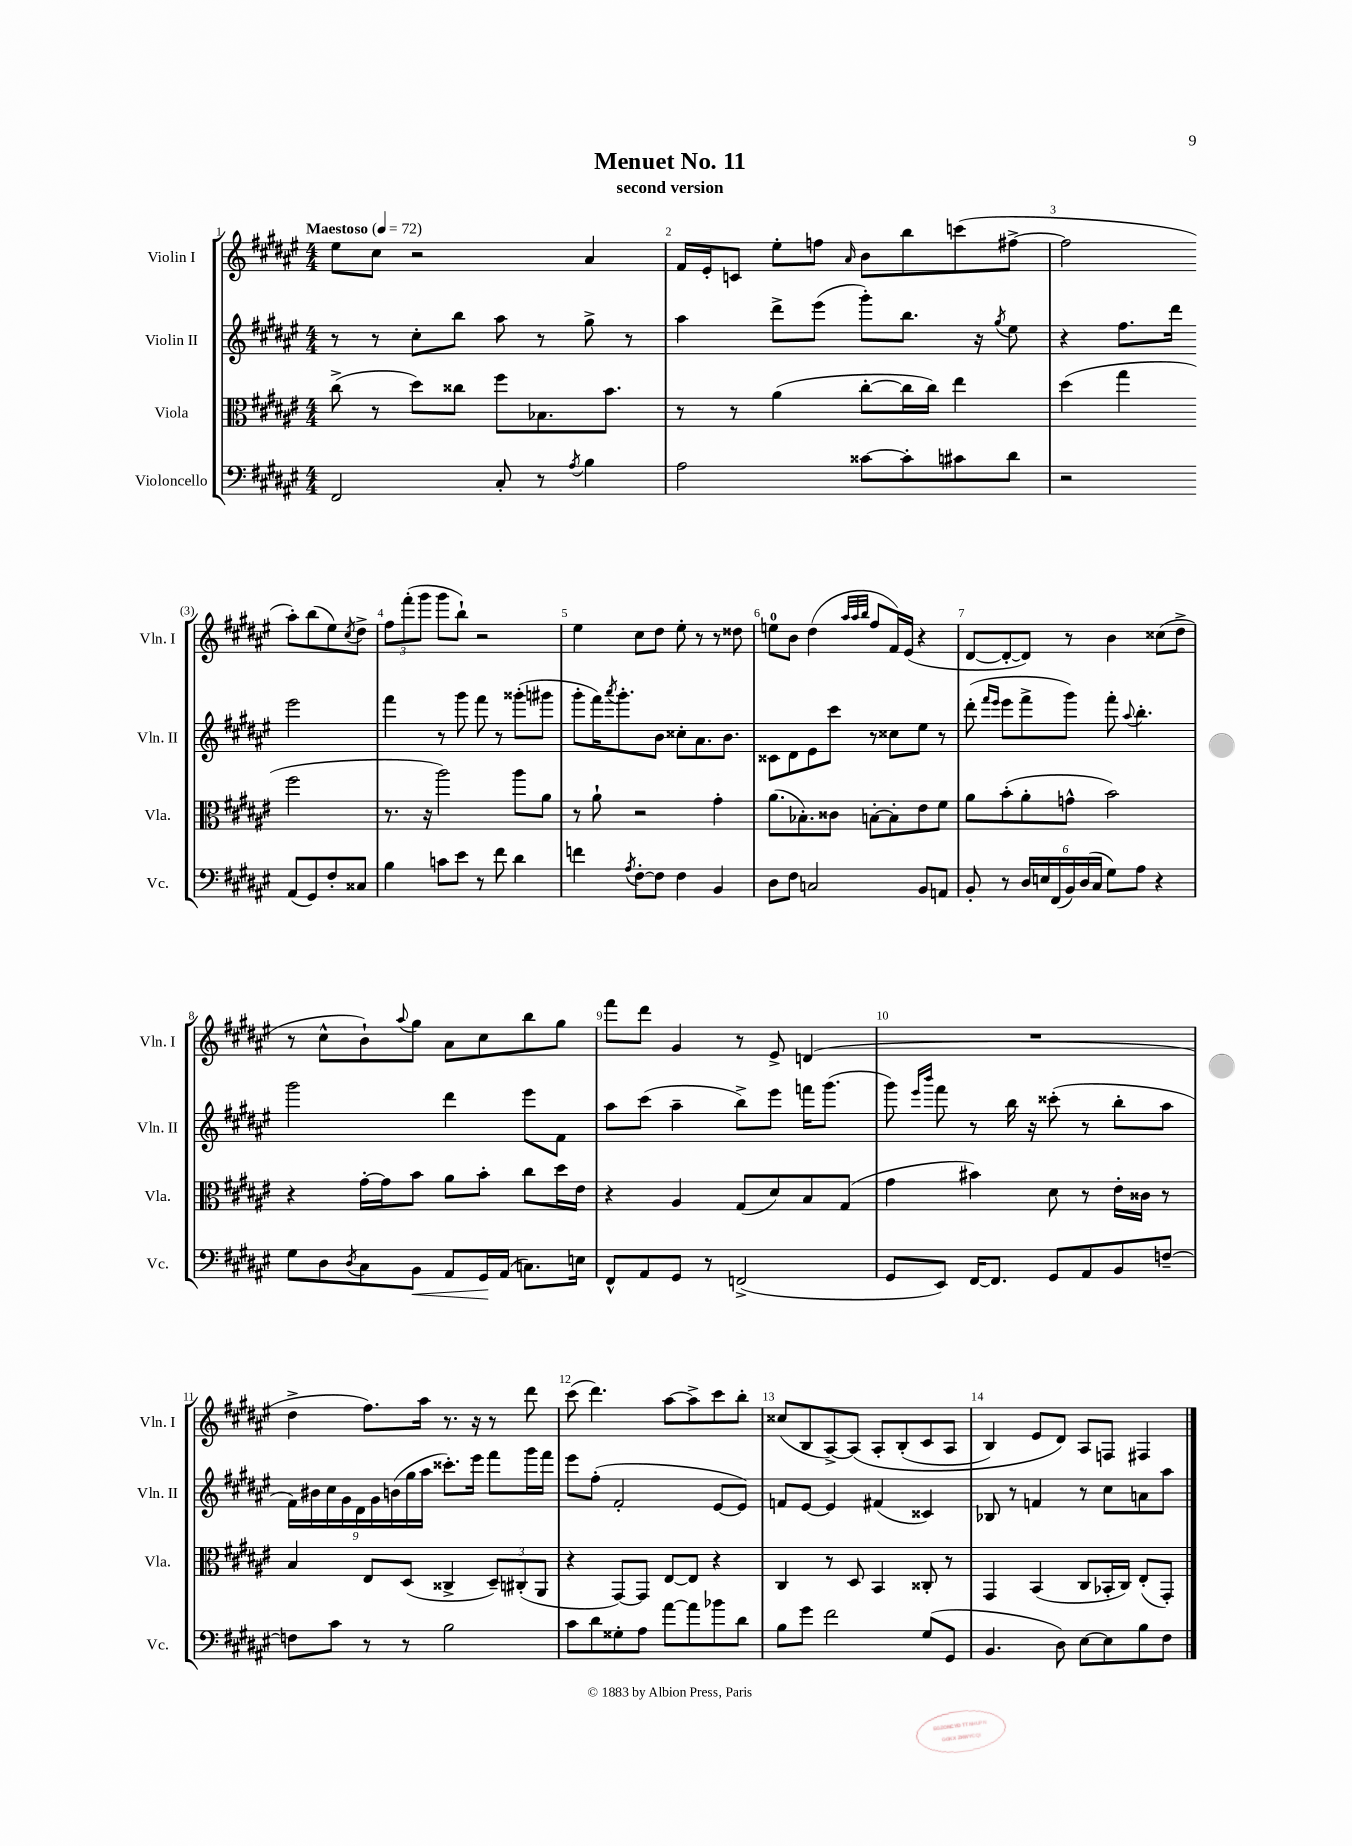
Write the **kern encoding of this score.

**kern	**kern	**kern	**kern
*staff4	*staff3	*staff2	*staff1
*clefF4	*clefC3	*clefG2	*clefG2
*k[f#c#g#d#a#e#]	*k[f#c#g#d#a#e#]	*k[f#c#g#d#a#e#]	*k[f#c#g#d#a#e#]
*M4/4	*M4/4	*M4/4	*M4/4
*MM72	*MM72	*MM72	*MM72
2FF#	(8cc#^	8r	8ee#
.	8r	8r	8cc#
.	8dd#)	8cc#'	2r
.	8cc##	8bb	.
8C#'	8ff#	8aa#	.
8r	8.B-	8r	.
8qA#	.	.	.
4B	.	8gg#^	4a#
.	8.b	.	.
.	.	8r	.
=	=	=	=
2A#	8r	4aa#	16f#
.	.	.	16e#'
.	8r	.	8c
.	(4a#	8ddd#^	8ee#'
.	.	(8eee#	8ff
.	.	.	16qqa#
[8c##	[8cc#'	8ggg#')	8b
8c##']	16cc#]	8.bb	8bb
.	16cc#)	.	.
8c#	4ee#	.	(8ccc
.	.	16r	.
.	.	8qgg#	.
8d#	.	8ee#	[8ff#^
=	=	=	=
2r	(4dd#	4r	2ff#]
.	4gg#	8.ff#	.
.	.	16ddd#	.
(8AA#	2ff#	2eee#	8aa#')
8GG#)	.	.	(8bb
8F#'	.	.	8ee#)
.	.	.	8qcc#
8C##	.	.	8dd#^
=	=	=	=
4B	8.r	4fff#	12ff#
.	.	.	(12fff#'
.	.	.	12ggg#
.	16r	.	.
8c	2aa#)	8r	8ggg#
8e#	.	8ggg#	8bb`)
8r	.	8fff#	2r
8f#	.	8r	.
4d#	8aa#	(8ggg##'	.
.	8a#	8ggg#	.
=	=	=	=
4f	8r	8ggg#'	4ee#
.	8a#`	16fff#)	.
.	.	8qaaa#	.
.	.	8.ggg#'	.
8qA#	.	.	.
[8F#'	2r	.	8cc#
8F#]	.	8b	8dd#
4F#	.	8cc##'	8ee#'
.	.	8.a#	8r
4BB	4g#'	.	8r
.	.	8.b	.
.	.	.	8dd##
=	=	=	=
8D#	(8.a#	8c##	8ee
8F#	.	8d#	8b
.	8.B-')	.	.
2C	.	8e#	(4dd#
.	8c##	8ccc#	.
.	.	.	32qqaa#
.	.	.	32qqaa#
.	.	.	32qqbb
.	[8B'	8r	8ff#
.	8B']	8cc##	16f#)
.	.	.	(16e#
8BB	8e#	8ee#	4r
8AA	8f#	8r	.
=	=	=	=
8BB'	8a#	(8ddd#'	[8d#
.	.	16qqfff#	.
.	.	16qqeee#	.
8r	(8b'	8eee#	8d#'_
24D#	8a#'	8fff#^	8d#])
24E	.	.	.
(24FF#	.	.	.
24BB)	8g^^	8ggg#)	8r
(24D#	.	.	.
24C#	.	.	.
8G#)	2b)	8fff#'	4b
.	.	8qqaa#	.
8A#	.	4.bb'	.
4r	.	.	(8cc##
.	.	.	8dd#^
=	=	=	=
8G#	4r	2ggg#	8r
8D#	.	.	8cc#^^
8qD#	.	.	.
8C#	[16g#'	.	8b`)
.	16g#]	.	.
.	.	.	8qqaa#
8BB	8b	.	8gg#
8AA#	8a#	4ddd#	8a#
16GG#	8b'	.	8cc#
(16AA#	.	.	.
8.C)	8cc#	8eee#	8bb
.	16dd#	8f#	8gg#
16E	16e#	.	.
=	=	=	=
8FF#^^	4r	8aa#	8fff#
8AA#	.	(8ccc#	8ddd#
8GG#	4A#	4aa#~	4g#
8r	.	.	.
(2FF^	(8G#	8bb^)	8r
.	8d#)	8eee#	8e#^
.	8B	16fff	(4d
.	.	(8.ggg#	.
.	(8G#	.	.
=	=	=	=
8GG#	4g#	8ggg#)	1r
.	.	16qqeee#	.
.	.	16qqbbb	.
8EE#)	.	8fff#	.
[16FF#	4b#)	8r	.
8.FF#]	.	.	.
.	.	16bb	.
.	.	16r	.
8GG#	8d#	(8ccc##'	.
8AA#	8r	8r	.
8BB	16e#'	8bb'	.
.	16c##	.	.
[8F~	8r	8aa#	.
=	=	=	=
8F]	4B	18f#)	4dd#^
.	.	18b#	.
.	.	18cc#	.
8c#	.	.	.
.	.	18g#	.
.	.	18d#	.
8r	8E#	.	8.ff#)
.	.	18g#	.
.	.	(18b	.
8r	(8D#	.	.
.	.	18gg#	.
.	.	.	16aa#
.	.	18aa#	.
2B	4C##^	8.ccc##')	8.r
.	.	16eee#	16r
.	12D#~)	8fff#	8r
.	(12C#'	.	.
.	.	16ggg#	8ddd#
.	12AA#	.	.
.	.	16fff#	.
=	=	=	=
8c#	4r	8eee#	(8ccc#
8d#	.	(8ff#'	4.ddd#)
8G##'	[8GG#)	2f#'	.
8A#	8GG#]	.	.
[8a#	[8E#	.	[8aa#
8a#]	8E#]	.	8aa#^]
8b-	4r	[8e#	8ccc#
8d#	.	8e#])	8bb'
=	=	=	=
8B	4C#	8f	(8cc##
8g#	.	[8e#	8B
2f#	8r	4e#]	[8A#^)
.	8D#	.	&(8A#]
.	4BB	(4f#	8A#'
.	.	.	(8B'
(8G#	8C##'	4c##)	8c#
8GG#	8r	.	8A#
=	=	=	=
4.BB	4GG#	8B-	4B)
.	.	8r	.
.	(4BB	4f	8e#
8D#)	.	.	8d#&)
[8E#	8C#	8r	8A#
8E#]	16BB-'	8cc#	8F
.	16C#)	.	.
8B	(8E#'	8a	4F#
8F#	8GG#')	8aa#	.
==	==	==	==
*-	*-	*-	*-
